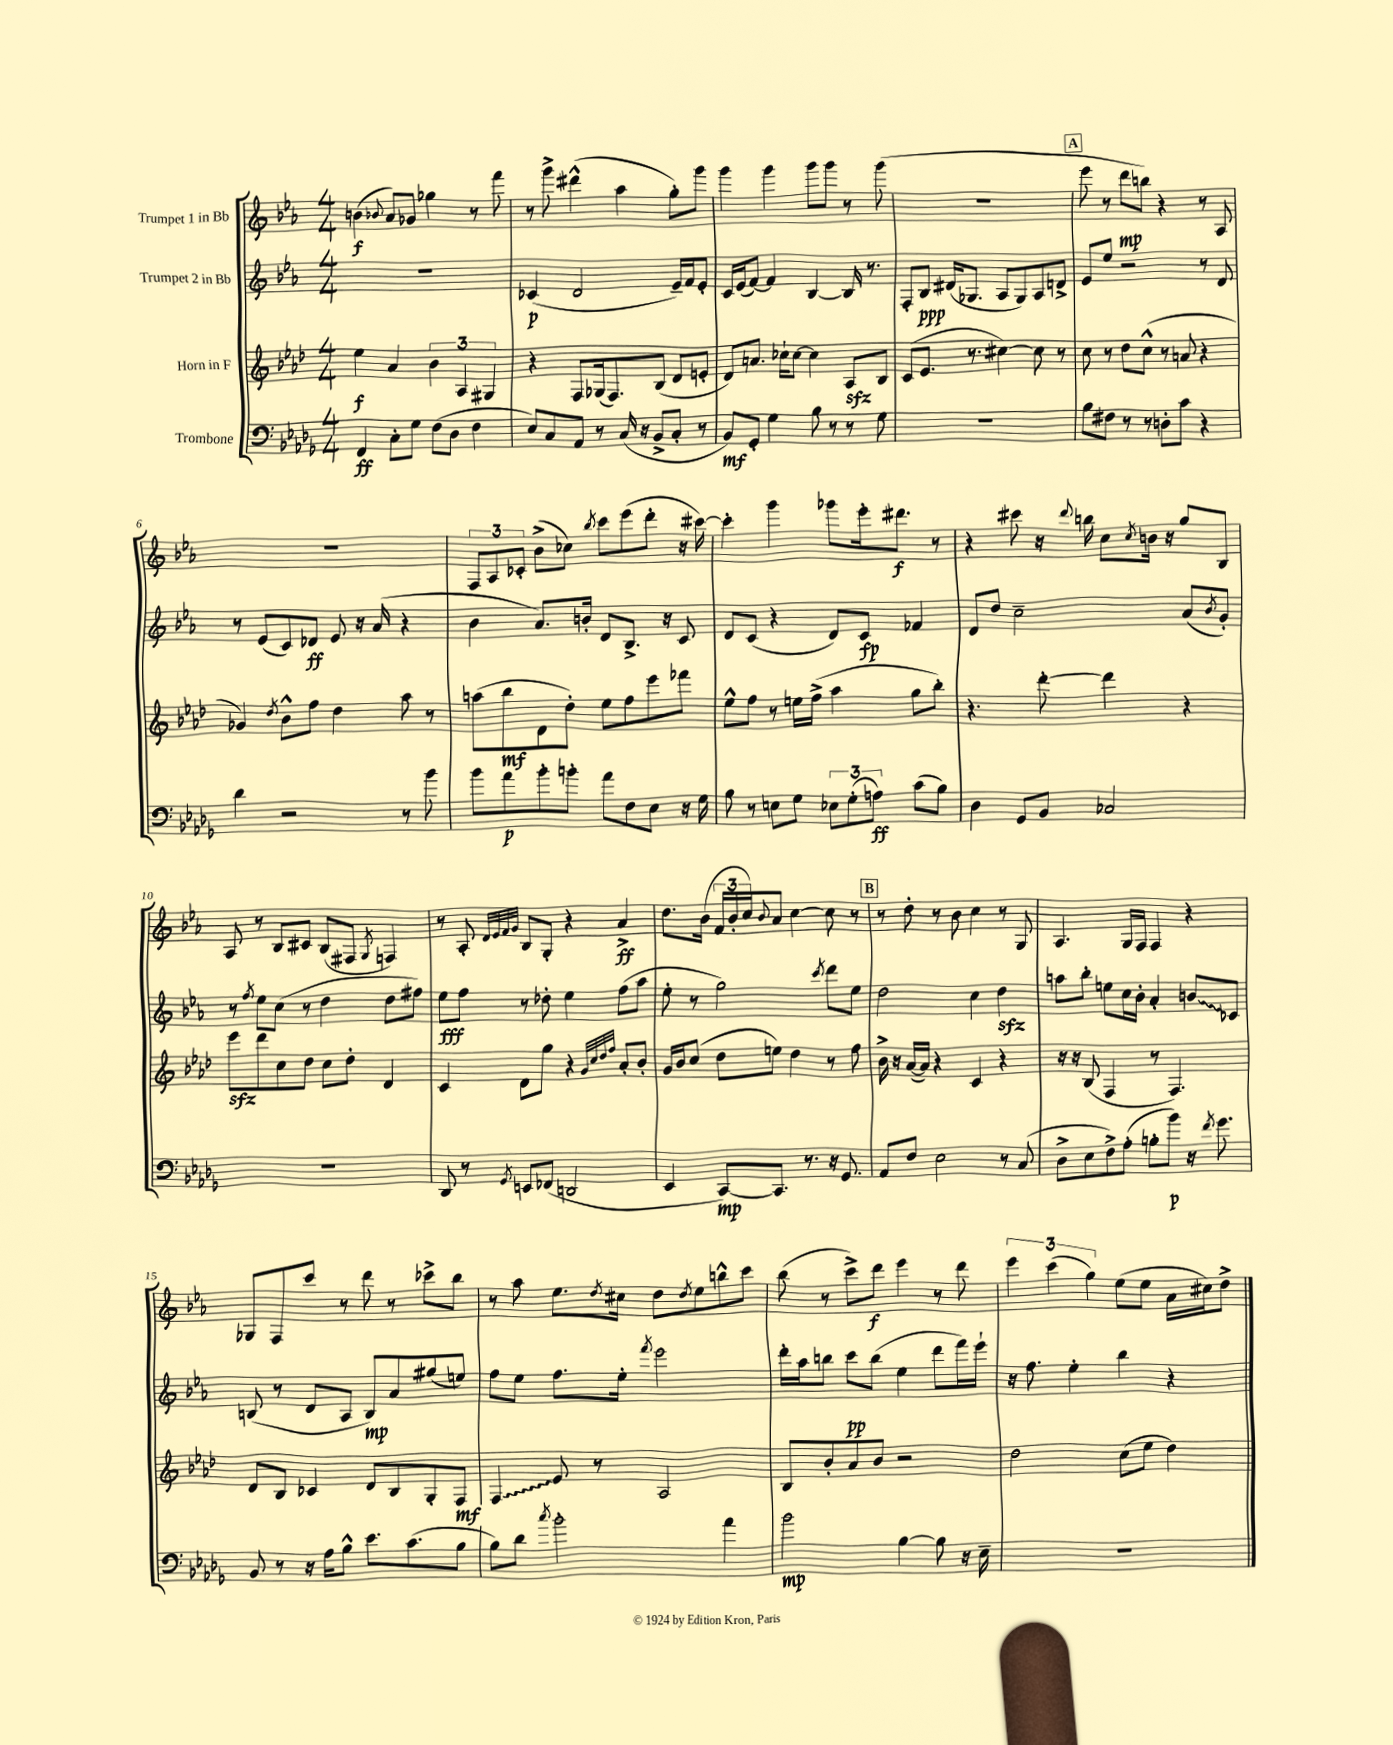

**kern	**kern	**kern	**kern
*staff4	*staff3	*staff2	*staff1
*clefF4	*clefG2	*clefG2	*clefG2
*k[b-e-a-d-g-]	*k[b-e-a-d-]	*k[b-e-a-]	*k[b-e-a-]
*M4/4	*M4/4	*M4/4	*M4/4
4FF	4ee-	1r	(4b
.	.	.	8qqb-
8C'	4a-	.	8a-)
8G-	.	.	8g-
(8F	6b-	.	4gg-
8D-	.	.	.
.	6A-	.	.
4F	.	.	8r
.	6G#	.	.
.	.	.	8fff
=	=	=	=
8E-)	4r	(4c-	8r
8C	.	.	8ggg^
8AA-	8F	2d	(4ddd#^^
8r	(16G-	.	.
.	8.F)	.	.
(16C	.	.	4aa-
16r	.	.	.
8BB-^	(8B-	.	.
8C'	8d-	16e-~)	8gg')
.	.	16f	.
8r	8e'	8e-'	8ggg
=	=	=	=
8BB-)	8d-)	16c	4ggg
.	.	(16e-	.
8GG-'	8.a	[8f)	.
4G-	.	4f]	4ggg
.	16cc-`	.	.
.	[8cc-	.	.
8B-	4cc-]	[4B-	8ggg
8r	.	.	8ggg
8r	8A-	16B-]	8r
.	.	8.r	.
8G-	8B-	.	(8ggg
=	=	=	=
1r	(8c	8F'	1r
.	8.e-	8B-	.
.	.	(16d#	.
.	8.r	8.G-	.
.	[4cc#)	8A-	.
.	.	8G-)	.
.	8cc#]	8A-	.
.	8r	8d^	.
=	=	=	=
8B-	8cc	8e-	8eee-
8F#	8r	8ee-	8r
8r	8dd-	2r	8ddd
8r	(8cc^^	.	8bb)
8D'	8r	.	4r
8c	8a	.	.
4r	4r	8r	8r
.	.	8d	8A-
=	=	=	=
4d-	4g-)	8r	1r
.	.	(8e-	.
.	8qdd-	.	.
2r	8b-^^	8c)	.
.	8ff	8d-	.
.	4dd-	8e-	.
.	.	16r	.
.	.	(16a-	.
8r	8aa-	4r	.
8b-	8r	.	.
=	=	=	=
8b-	(8aa	4b-	12F
.	.	.	12A-
8a-	8bb-	.	.
.	.	.	12c-'
8b-'	8d-	8.a-)	(8b-^
8b'	8dd-')	.	8cc-)
.	.	16b'	.
.	.	.	8qbb-
8a-	8ee-	8d	8ccc
8F	8ff	8.B-^	(8eee-
8E-	8eee-	.	8ddd'
.	.	16r	.
16r	8fff-	8c	16r
16G-	.	.	[16ccc#)
=	=	=	=
8B-	8ee-^^	8d	4ccc#']
8r	8ff	(8c	.
8E	8r	4r	4ggg
8G-	16ee	.	.
.	(16ff^	.	.
12E-	4aa-	8d)	8ggg-
(12G-'	.	.	.
.	.	8c	16eee-'
12A)	.	.	.
.	.	.	8.ddd#
(8c	8gg	4f-	.
8B-)	8bb-')	.	8r
=	=	=	=
4D-	4.r	8d	4r
.	.	8dd	.
8GG-	.	2cc~	8ccc#
8BB-	[8ddd-'	.	16r
.	.	.	8qqddd
.	.	.	16bb
2C-	4ddd-]	.	8cc
.	.	.	8qcc
.	.	.	16b
.	.	.	16r
.	4r	(8a-	8gg
.	.	8qb-	.
.	.	8g')	8B-
=	=	=	=
1r	8eee-	8r	8A-
.	.	8qff	.
.	8ddd-	8ee-	8r
.	8cc	(8cc	8B-
.	8dd-	8r	8c#
.	8cc	4dd	(8B-
.	8dd-'	.	8F#
.	.	.	8qG
.	4d-	8dd	4F)
.	.	8ff#)	.
=	=	=	=
8DD-	4c	8ee-	8r
8r	.	8ff	8A-'
.	.	.	32qqd
.	.	.	32qqe-
.	.	.	32qqf
8qGG-	.	.	32qqg
8EE	8d-	8r	8B-
(8FF-	8gg	8dd-'	8G'
2DD	4r	4ee-	4r
.	32qqg	.	.
.	32qqcc	.	.
.	32qqdd-	.	.
.	32qqff	.	.
.	8a-'	(8ff	4a-^
.	8b-'	8aa-	.
=	=	=	=
4EE-	16g	8ee-'	8.dd
.	16b-	.	.
.	(8cc	8r	.
.	.	.	(16b-
[8CC)	8dd-	2gg)	24f
.	.	.	24b-'
.	.	.	24cc)
.	.	.	8qqb-
8.CC]	8ee)	.	8a-
.	4dd-	.	[4cc
8.r	.	.	.
.	.	8qccc	.
16r	8r	8ddd	8cc]
8.GG-	.	.	.
.	8ff	8ee-	8r
=	=	=	=
8AA-	16b-^	2dd	8r
.	16r	.	.
8F	([16a-	.	8dd'
.	16a-])	.	.
2E-	4r	.	8r
.	.	.	8b-
.	4c	4cc	4cc
8r	4r	4dd	8r
(8C	.	.	8G
=	=	=	=
8D-^	16r	8aa	4.A-
.	16r	.	.
8E-	(8B-	8bb-'	.
8F^)	4F	8ee	.
(8A-'	.	16cc	16G
.	.	16b-'	16F
8B'	8r	4a-'	4F
8b-)	4.F)	.	.
16r	.	8b	4r
8qf	.	.	.
8.g-	.	.	.
.	.	8c-	.
=	=	=	=
8BB-	8d-	(8B	8G-
8r	8B-	8r	8F
16r	4c-	8d	8ccc
16A-	.	.	.
8B-^^	.	8A-	8r
8.e-	8d-	8B)	8ddd
.	8B-	8a-	8r
(8.c	.	.	.
.	8G'	(8gg#	8ccc-^
8B-	8F	8ee)	8bb-
=	=	=	=
8B-)	4F	8ff	8r
8d-	.	8ee-	8aa-
8qcc	.	.	.
2b-'	8e-	8.ff	8.ee-
.	8r	.	.
.	.	.	8qdd
.	.	16ee-'	16cc#
.	.	8qfff	.
.	2A-	2eee-	8dd
.	.	.	8qdd
.	.	.	8ee-
4a-	.	.	8bb^^
.	.	.	8ccc
=	=	=	=
2b-	8B-	16ddd'	(8bb-
.	.	16aa-	.
.	8b-'	8bb	8r
.	8a-	8ccc	8ccc^)
.	8b-	(8bb	8ddd
[4B-	2r	4ee-	4eee-
8B-]	.	8ddd	8r
16r	.	16fff)	8ddd
16E-~	.	16eee-`	.
=	=	=	=
1r	2dd-	16r	6eee-
.	.	8.ff	.
.	.	.	(6ccc
.	.	4ee-'	.
.	.	.	6gg)
.	(8cc	4bb-	(8ee-
.	8ee-	.	8ee-
.	4dd-)	4r	16a-
.	.	.	16cc#)
.	.	.	8dd^
==	==	==	==
*-	*-	*-	*-
